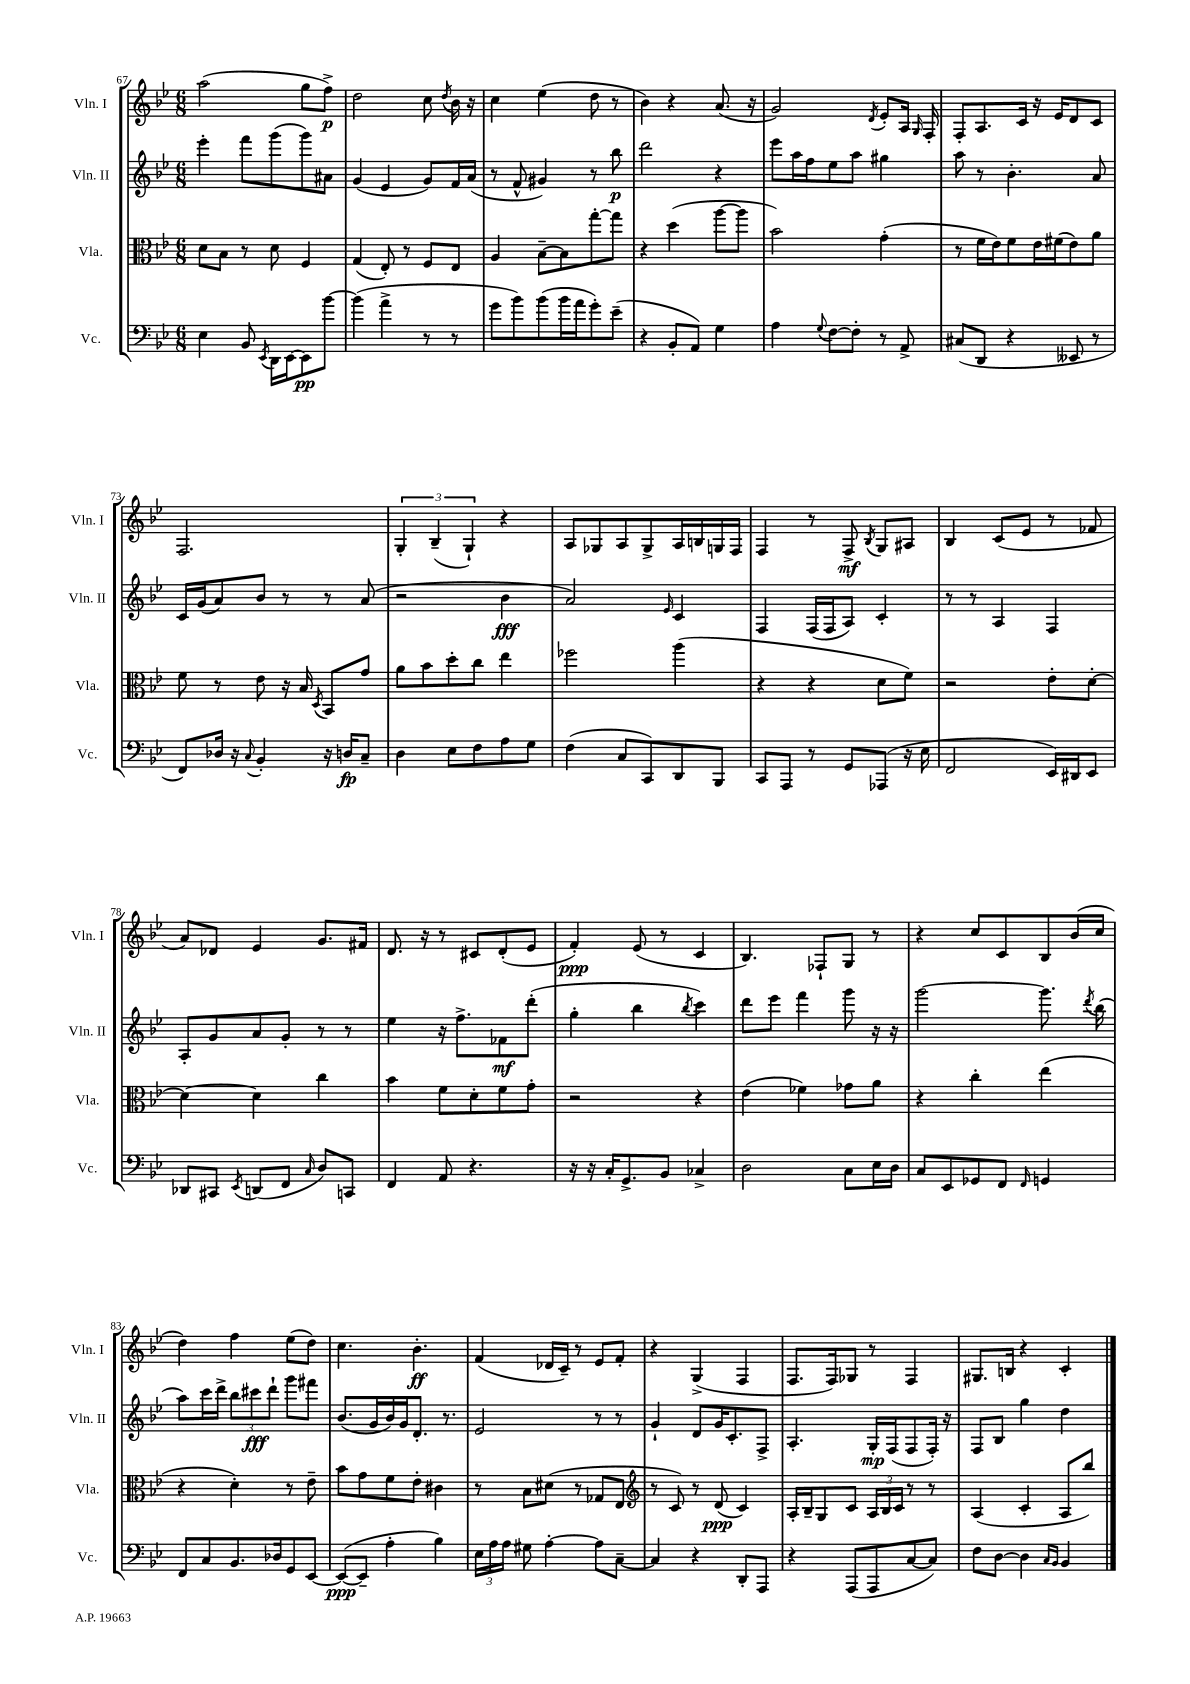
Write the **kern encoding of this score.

**kern	**dynam	**kern	**dynam	**kern	**dynam	**kern	**dynam
*part4	*part4	*part3	*part3	*part2	*part2	*part1	*part1
*staff4	*staff4	*staff3	*staff3	*staff2	*staff2	*staff1	*staff1
*I"Vc.	*	*I"Vla.	*	*I"Vln. II	*	*I"Vln. I	*
*I'Vc.	*	*I'Vla.	*	*I'Vln. II	*	*I'Vln. I	*
*clefF4	*	*clefC3	*	*clefG2	*	*clefG2	*
*k[b-e-]	*	*k[b-e-]	*	*k[b-e-]	*	*k[b-e-]	*
*M6/8	*	*M6/8	*	*M6/8	*	*M6/8	*
=67	=67	=67	=67	=67	=67	=67	=67
4E-\	.	8d\L	.	4eee-'\	.	(2aa\	.
.	.	8B-\J	.	.	.	.	.
8BB-/	.	8r	.	8fff\L	.	.	.
8qEE-/	.	.	.	.	.	.	.
16DD\LL	.	8d\	.	(8ggg\	.	.	.
[16EE-\J	.	.	.	.	.	.	.
8EE-\]	pp	4F/	.	8ggg\)	.	8gg\L	.
[8b-\J	.	.	.	8a#X\J	.	8ff^\J)	p
=68	=68	=68	=68	=68	=68	=68	=68
(4b-\]	.	(4G/	.	(4g/	.	2dd\	.
4a^\	.	8E-'/)	.	4e-/	.	.	.
.	.	8r	.	.	.	.	.
8r	.	8F/L	.	8g/L)	.	8cc\	.
.	.	.	.	.	.	8qdd/	.
8r	.	8E-/J	.	16f/L	.	16b-\	.
.	.	.	.	(16a/JJ	.	16r	.
=69	=69	=69	=69	=69	=69	=69	=69
8g\L	.	4A/	.	8r	.	4cc\	.
8b-\)	.	.	.	8f^^/	.	.	.
(8b-\	.	[8B-~\L	.	4g#X/)	.	(4ee-\	.
16b-\L	.	8B-\]	.	.	.	.	.
16a\J	.	.	.	.	.	.	.
8g'\)	.	[8gg'\	.	8r	.	8dd\	.
(8e-~\J	.	8gg\J]	.	8bb-\	p	8r	.
=70	=70	=70	=70	=70	=70	=70	=70
4r	.	4r	.	2ddd\	.	4b-\)	.
8BB-'/L	.	(4dd\	.	.	.	4r	.
8AA/J)	.	.	.	.	.	.	.
4G\	.	[8aa\L	.	4r	.	(8.a/	.
.	.	8aa\J]	.	.	.	.	.
.	.	.	.	.	.	16r	.
=71	=71	=71	=71	=71	=71	=71	=71
4A\	.	2b-\)	.	8eee-\L	.	2g/)	.
.	.	.	.	16aa\L	.	.	.
.	.	.	.	16ff\J	.	.	.
8qqG/	.	.	.	.	.	.	.
[8F\L	.	.	.	8ee-\	.	.	.
8F'\J]	.	.	.	8aa\J	.	.	.
.	.	.	.	.	.	8qd/	.
8r	.	(4g'\	.	4gg#X\	.	8e-'/L	.
8AA^/	.	.	.	.	.	16A/Jk	.
.	.	.	.	.	.	16qqG/	.
.	.	.	.	.	.	16F'/	.
=72	=72	=72	=72	=72	=72	=72	=72
(8C#X/L	.	8r	.	8aa\	.	8F'/L	.
8DD/J	.	16f\LL	.	8r	.	8.A/	.
.	.	16e-\J)	.	.	.	.	.
4r	.	8f\	.	4.b-'\	.	.	.
.	.	.	.	.	.	16c/Jk	.
.	.	16e-\L	.	.	.	16r	.
.	.	(16f#X\J	.	.	.	16e-/KL	.
8EE--X/	.	8e-\)	.	.	.	8d/	.
8r	.	8a\J	.	8a/	.	8c/J	.
!!LO:LB:g=z
=73	=73	=73	=73	=73	=73	=73	=73
8FF/L)	.	8f\	.	16c/LL	.	2.F/	.
.	.	.	.	(16g/J	.	.	.
16D-X/Jk	.	8r	.	8a/)	.	.	.
16r	.	.	.	.	.	.	.
8qqC/	.	.	.	.	.	.	.
4BB-'/	.	8e-\	.	8b-/J	.	.	.
.	.	16r	.	8r	.	.	.
.	.	16B-/	.	.	.	.	.
.	.	8qD/	.	.	.	.	.
16r	.	8BB-/L	.	8r	.	.	.
16Dn/KL	fp	.	.	.	.	.	.
8C~/J	.	8g/J	.	(8a/	.	.	.
=74	=74	=74	=74	=74	=74	=74	=74
4D\	.	8a\L	.	2r	.	6G'/	.
.	.	8b-\	.	.	.	.	.
.	.	.	.	.	.	(6B-~/	.
8E-\L	.	8dd'\	.	.	.	.	.
.	.	.	.	.	.	6G`/)	.
8F\	.	8cc\J	.	.	.	.	.
8A\	.	4ee-\	.	4b-\	fff	4r	.
8G\J	.	.	.	.	.	.	.
=75	=75	=75	=75	=75	=75	=75	=75
(4F\	.	2ff-X\	.	2a/)	.	8A/L	.
.	.	.	.	.	.	8G-X/	.
8C/L	.	.	.	.	.	8A/	.
8CC/)	.	.	.	.	.	8G-^/	.
.	.	.	.	16qqe-/	.	.	.
8DD/	.	(4aa\	.	4c/	.	16A/L	.
.	.	.	.	.	.	16Bn/	.
8BBB-/J	.	.	.	.	.	16Gn/	.
.	.	.	.	.	.	16F/JJ	.
=76	=76	=76	=76	=76	=76	=76	=76
8CC/L	.	4r	.	4F/	.	4F/	.
8AAA/J	.	.	.	.	.	.	.
8r	.	4r	.	(16F/LL	.	8r	.
.	.	.	.	16F/J	.	.	.
8GG/L	.	.	.	8A/J)	.	8F^/	mf
.	.	.	.	.	.	8qB-/	.
(8AAA-X/J	.	8d\L	.	4c'/	.	8G/L	.
16r	.	8f\J)	.	.	.	8A#X/J	.
16E-\	.	.	.	.	.	.	.
=77	=77	=77	=77	=77	=77	=77	=77
2FF/	.	2r	.	8r	.	4B-/	.
.	.	.	.	8r	.	.	.
.	.	.	.	4A/	.	(8c/L	.
.	.	.	.	.	.	8e-/J	.
16EE-/LL)	.	8e-'\L	.	4F/	.	8r	.
16DD#X/J	.	.	.	.	.	.	.
8EE-/J	.	[8d'\J	.	.	.	8f-X/	.
!!LO:LB:g=z
=78	=78	=78	=78	=78	=78	=78	=78
8DD-X/L	.	4d\_	.	8A'/L	.	8a/L)	.
8CC#X/J	.	.	.	8g/	.	8d-X/J	.
8qEE-/	.	.	.	.	.	.	.
(8DDn/L	.	4d\]	.	8a/	.	4e-/	.
8FF/J	.	.	.	8g'/J	.	.	.
16qqC/	.	.	.	.	.	.	.
8D/L)	.	4cc\	.	8r	.	8.g/L	.
8CCn/J	.	.	.	8r	.	.	.
.	.	.	.	.	.	16f#X/Jk	.
=79	=79	=79	=79	=79	=79	=79	=79
4FF/	.	4b-\	.	4ee-\	.	8.d/	.
.	.	.	.	.	.	16r	.
8AA/	.	8f\L	.	16r	.	8r	.
.	.	.	.	8.ff^\L	.	.	.
4.r	.	8d'\	.	.	.	8c#X/L	.
.	.	8f\	.	8f-X\	mf	(8d'/	.
.	.	8g'\J	.	(8ddd'\J	.	8e-/J	.
=80	=80	=80	=80	=80	=80	=80	=80
16r	.	2r	.	4gg'\	.	4f'/)	ppp
16r	.	.	.	.	.	.	.
16C'/KL	.	.	.	.	.	.	.
8.GG^/	.	.	.	.	.	.	.
.	.	.	.	4bb-\	.	(8e-/	.
8BB-/J	.	.	.	.	.	8r	.
.	.	.	.	8qbb-/	.	.	.
4C-X^/	.	4r	.	4ccc\)	.	4c/	.
=81	=81	=81	=81	=81	=81	=81	=81
2D\	.	(4e-\	.	8ddd\L	.	4.B-/)	.
.	.	.	.	8eee-\J	.	.	.
.	.	4f-X\)	.	4fff\	.	.	.
.	.	.	.	.	.	8F-X`/L	.
8C\L	.	8g-X\L	.	8ggg\	.	8G/J	.
16E-\L	.	8a\J	.	16r	.	8r	.
16D\JJ	.	.	.	16r	.	.	.
=82	=82	=82	=82	=82	=82	=82	=82
8C/L	.	4r	.	[2ggg\	.	4r	.
8EE-/	.	.	.	.	.	.	.
8GG-X/	.	4cc'\	.	.	.	8cc/L	.
8FF/J	.	.	.	.	.	8c/	.
16qqFF/	.	.	.	.	.	.	.
4GGn/	.	(4ee-\	.	8.ggg\]	.	8B-/	.
.	.	.	.	.	.	(16b-/L	.
.	.	.	.	8qddd/	.	.	.
.	.	.	.	(16bb-\	.	16cc/JJ	.
!!LO:LB:g=z
=83	=83	=83	=83	=83	=83	=83	=83
8FF/L	.	4r	.	8aa\L)	.	4dd\)	.
8C/	.	.	.	16ccc\L	.	.	.
.	.	.	.	16ddd^\JJ	.	.	.
8.BB-/	.	4d'\)	.	12bb-\L	.	4ff\	.
.	.	.	.	12ccc#X\	fff	.	.
.	.	.	.	12ddd`\J	.	.	.
16D-X/k	.	.	.	.	.	.	.
8GG/	.	8r	.	8ggg\L	.	(8ee-\L	.
[8EE-/J	.	8e-~\	.	8fff#X\J	.	8dd\J)	.
=84	=84	=84	=84	=84	=84	=84	=84
(8EE-/L_	ppp	8b-\L	.	(8.b-/L	.	4.cc\	.
8EE-~/J]	.	8g\	.	.	.	.	.
.	.	.	.	16g/L	.	.	.
4A'\	.	8f\	.	16b-/)	.	.	.
.	.	.	.	16g/J	.	.	.
.	.	8e-'\J	.	8.d'/J	.	4.b-'\	ff
4B-\)	.	4c#X\	.	.	.	.	.
.	.	.	.	8.r	.	.	.
=85	=85	=85	=85	=85	=85	=85	=85
24E-\LL	.	8r	.	2e-/	.	(4f/	.
24A\	.	.	.	.	.	.	.
24A\JJ	.	.	.	.	.	.	.
8G#X\	.	8B-\L	.	.	.	.	.
[4A'\	.	(8d#X\J	.	.	.	16d-X/LL	.
.	.	.	.	.	.	16c~/JJ)	.
.	.	8r	.	.	.	8r	.
8A\L]	.	8G-X/L	.	8r	.	8e-/L	.
[8C~\J	.	8E-/J	.	8r	.	8f'/J	.
=86	=86	=86	=86	=86	=86	=86	=86
*	*	*clefG2	*	*	*	*	*
4C/]	.	8r	.	4g`/	.	4r	.
.	.	8c/)	.	.	.	.	.
4r	.	8r	.	8d/L	.	(4G^/	.
.	.	(8d/	ppp	16g/K	.	.	.
.	.	.	.	8.c'/	.	.	.
8DD'/L	.	4c/)	.	.	.	4F/	.
8AAA/J	.	.	.	8F^/J	.	.	.
=87	=87	=87	=87	=87	=87	=87	=87
4r	.	16A'/LL	.	4.A'/	.	8.F/L	.
.	.	16B-~/J	.	.	.	.	.
.	.	8G/	.	.	.	.	.
.	.	.	.	.	.	16F/k)	.
(8AAA/L	.	8c/J	.	.	.	8G-X/J	.
8AAA/	.	24A/LL	.	16G'/LL	mp	8r	.
.	.	24B-/	.	.	.	.	.
.	.	.	.	(16F/J	.	.	.
.	.	24c/JJ	.	.	.	.	.
[8C/	.	8r	.	8F/	.	4F/	.
8C/J])	.	8r	.	16F'/Jk)	.	.	.
.	.	.	.	16r	.	.	.
=88	=88	=88	=88	=88	=88	=88	=88
8F\L	.	(4A/	.	8F/L	.	8.G#X/L	.
[8D\J	.	.	.	8B-/J	.	.	.
.	.	.	.	.	.	16Bn/Jk	.
4D\]	.	4c'/	.	4gg\	.	4r	.
16qqC/LL	.	.	.	.	.	.	.
16qqBB-/JJ	.	.	.	.	.	.	.
4BB-/	.	8A/L	.	4dd\	.	4c'/	.
.	.	8bb-/J)	.	.	.	.	.
==	==	==	==	==	==	==	==
*-	*-	*-	*-	*-	*-	*-	*-
